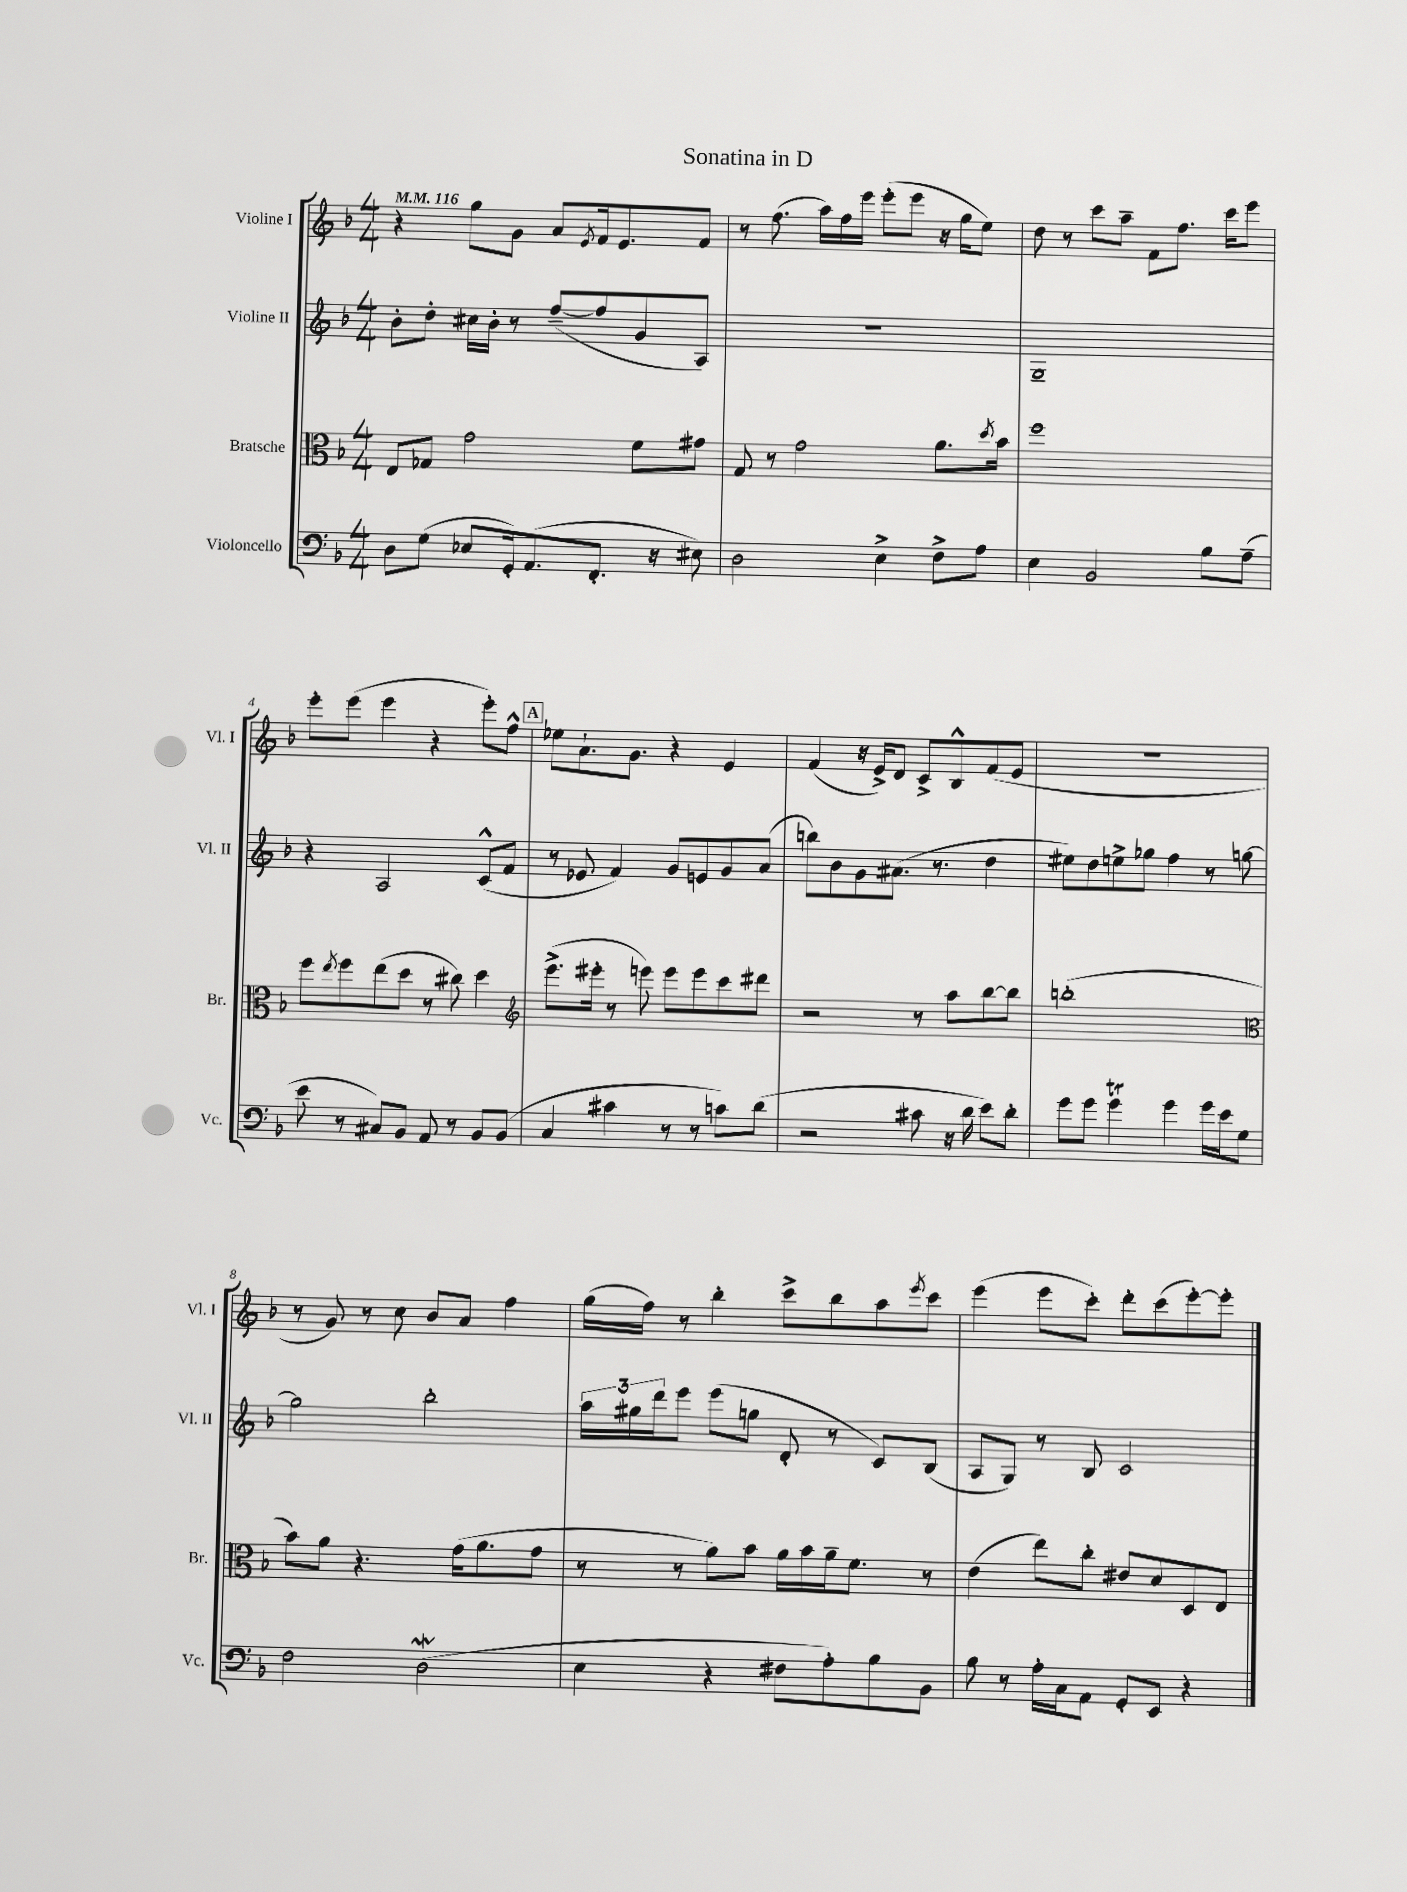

**kern	**kern	**kern	**kern
*part4	*part3	*part2	*part1
*staff4	*staff3	*staff2	*staff1
*I"Violoncello	*I"Bratsche	*I"Violine II	*I"Violine I
*I'Vc.	*I'Br.	*I'Vl. II	*I'Vl. I
*clefF4	*clefC3	*clefG2	*clefG2
*k[b-]	*k[b-]	*k[b-]	*k[b-]
*M4/4	*M4/4	*M4/4	*M4/4
*MM116	*MM116	*MM116	*MM116
=1	=1	=1	=1
8D\L	8E/L	8b-'\L	4r
(8G\J	8G-X/J	8dd'\J	.
8E-X/L	2g\	16cc#X\LL	8gg\L
.	.	16b-'\JJ	.
16GG'/k)	.	8r	8g\J
(8.AA/	.	.	.
.	.	([8ff~/L	8a/L
.	.	.	8qe/
8.FF'/J	.	8ff/]	16f/k
.	.	.	8.e/
.	8f\L	8g/	.
16r	.	.	.
8E#X\)	8g#X\J	8A/J)	8f/J
=2	=2	=2	=2
2D\	8G/	1r	8r
.	8r	.	(8.ff\
.	2g\	.	.
.	.	.	16aa\LL)
.	.	.	16ff\
.	.	.	16eee\JJ
4E^\	.	.	(8eee'\L
.	.	.	8eee\J
8F^\L	8.a\L	.	16r
.	.	.	16gg\KL
8A\J	.	.	8ee\J)
.	8qdd/	.	.
.	16b-\Jk	.	.
=3	=3	=3	=3
4E\	1ff	1G~	8dd\
.	.	.	8r
2BB-/	.	.	8ccc\L
.	.	.	8aa~\J
.	.	.	8f\L
.	.	.	8.ff\J
8B-\L	.	.	.
.	.	.	16ccc\KL
(8A~\J	.	.	8eee\J
!!LO:LB:g=z
=4	=4	=4	=4
8e\	8ff\L	4r	8eee'\L
.	8qee/	.	.
8r	8ff\	.	(8eee\J
8C#X/L)	(8ee\	2A/	4eee\
8BB-/J	8dd\J	.	.
8AA/	8r	.	4r
8r	8cc#X\)	.	.
8BB-/L	4dd\	(8c^^/L	8eee'\L)
(8BB-/J	.	8f/J	8ff^^\J
!!LO:REH:place=s1:t=A
=5	=5	=5	=5
*	*clefG2	*	*
4C/	(8.eee^\L	8r	8ee-X\L
.	.	8e-X/	8.a`\
.	16eee#X'\Jk	.	.
4c#X\	8r	4f/)	.
.	.	.	8.g\J
.	8eeen\)	.	.
8r	8eee\L	8g/L	4r
8r	8eee\	8en/	.
8cn\L)	8ccc\	8g/	4e/
(8d\J	8ddd#X\J	(8a/J	.
=6	=6	=6	=6
2r	2r	8bbn\L)	(4f/
.	.	8b-\	.
.	.	8g\	16r
.	.	.	16e^/KL)
.	.	(8.a#X\J	8d/J
8c#X\	8r	.	8c^/L
.	.	8.r	.
16r	8aa\L	.	8B-^^/
16d\	.	.	.
8e\L)	[8bb-\	4dd\	(8f/
8d'\J	8bb-\J]	.	8e/J
=7	=7	=7	=7
8g\L	(1bbn'	8ee#X\L)	1r
8g\J	.	8dd\	.
4gT\	.	8een^\	.
.	.	8gg-X\J	.
4g\	.	4ff\	.
16g\LL	.	8r	.
16e\J	.	.	.
8G\J	.	[8ggn\	.
!!LO:LB:g=z
=8	=8	=8	=8
*	*clefC3	*	*
2F\	8b-\L)	2gg\]	8r
.	8a\J	.	8g/)
.	4.r	.	8r
.	.	.	8cc\
(2DW\	.	2bb-'\	8b-/L
.	(16g\KL	.	8a/J
.	8.a\	.	.
.	.	.	4ff\
.	8g\J	.	.
=9	=9	=9	=9
4E\	8r	24aa\LL	(16gg\LL
.	.	24gg#X\	.
.	.	.	16ff\JJ)
.	.	24ddd\J	.
.	8r	8eee\J	8r
4r	8a\L)	(8eee\L	4bb-'\
.	8b-\J	8ggn\J	.
8F#X\L	16a\LL	8d'/	8ccc^\L
.	16b-\	.	.
8A'\)	16a~\J	8r	8bb-\
.	8.f\J	.	.
8B-\	.	8c/L)	8aa\
.	.	.	8qeee/
8BB-\J	8r	(8B-/J	8ccc\J
=10	=10	=10	=10
8B-\	(4e\	8A/L	(4eee\
8r	.	8G/J)	.
16A'\LL	8ee\L)	8r	8eee\L
16C\J	.	.	.
8AA\J	8cc'\J	8B-/	8ccc'\J)
8GG'/L	8e#X/L	2c/	8ddd'\L
8EE/J	8d/	.	(8ccc\
4r	8D/	.	[8eee'\)
.	8E/J	.	8eee'\J]
==	==	==	==
*-	*-	*-	*-
